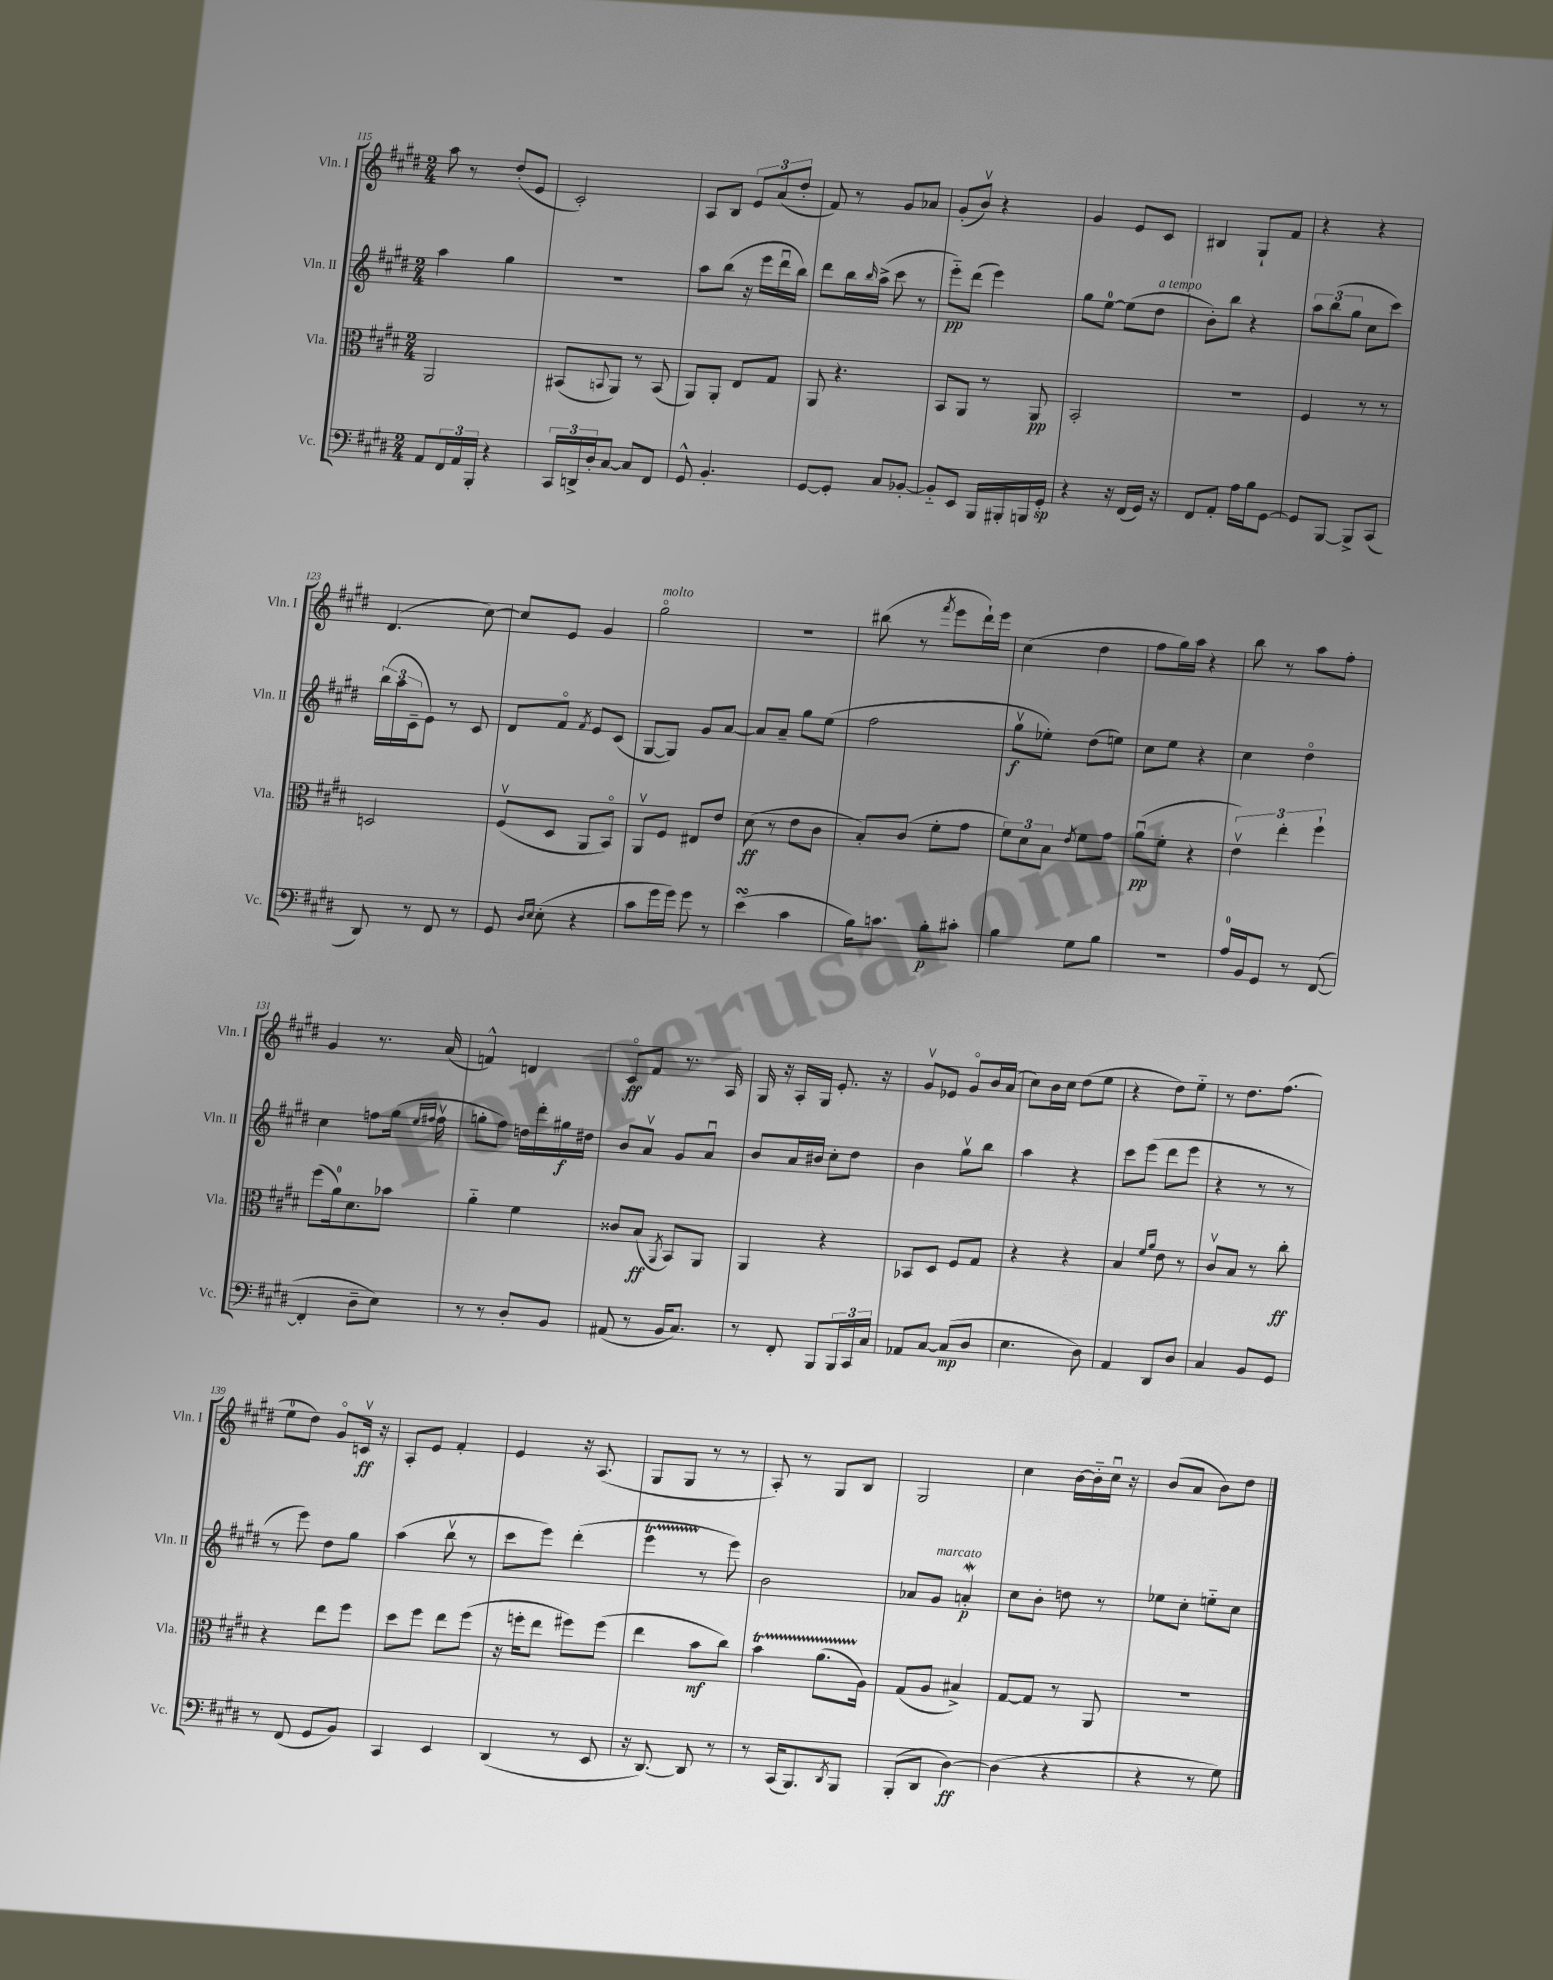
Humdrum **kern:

**kern	**dynam	**kern	**dynam	**kern	**dynam	**kern	**dynam
*part4	*part4	*part3	*part3	*part2	*part2	*part1	*part1
*staff4	*staff4	*staff3	*staff3	*staff2	*staff2	*staff1	*staff1
*I"Vc.	*	*I"Vla.	*	*I"Vln. II	*	*I"Vln. I	*
*I'Vc.	*	*I'Vla.	*	*I'Vln. II	*	*I'Vln. I	*
*clefF4	*	*clefC3	*	*clefG2	*	*clefG2	*
*k[f#c#g#d#]	*	*k[f#c#g#d#]	*	*k[f#c#g#d#]	*	*k[f#c#g#d#]	*
*M2/4	*	*M2/4	*	*M2/4	*	*M2/4	*
=115	=115	=115	=115	=115	=115	=115	=115
8AA/L	.	2AA/	.	4aa\	.	8aa\	.
24FF#/L	.	.	.	.	.	8r	.
24AA/	.	.	.	.	.	.	.
24BBB'/JJ	.	.	.	.	.	.	.
4r	.	.	.	4gg#\	.	(8dd#'/L	.
.	.	.	.	.	.	8e/J	.
=116	=116	=116	=116	=116	=116	=116	=116
24CC#/LL	.	(8BB#X/L	.	2r	.	2c#'/)	.
24DDn^/	.	.	.	.	.	.	.
24D#'/J	.	.	.	.	.	.	.
.	.	8qqBBn/	.	.	.	.	.
[8C#/J	.	8AA/J)	.	.	.	.	.
8C#/L]	.	8r	.	.	.	.	.
8FF#/J	.	(8BB/	.	.	.	.	.
=117	=117	=117	=117	=117	=117	=117	=117
8GG#^^/	.	8AA/L)	.	8aa\L	.	8A/L	.
4.BB'/	.	8AA'/J	.	(8bb\J	.	8B/J	.
.	.	8E/L	.	16r	.	12e/L	.
.	.	.	.	16eee\LL	.	.	.
.	.	.	.	.	.	(12a/	.
.	.	8G#/J	.	16ddd#u\	.	.	.
.	.	.	.	.	.	12dd#'/J	.
.	.	.	.	16bb\JJ)	.	.	.
=118	=118	=118	=118	=118	=118	=118	=118
[8GG#/L	.	8AA/	.	8ddd#\L	.	8f#/)	.
8GG#'/J]	.	4.r	.	16bb\L	.	8r	.
.	.	.	.	16qqbb/	.	.	.
.	.	.	.	(16aa^\JJ	.	.	.
8C#/L	.	.	.	8ccc#\	.	8g#/L	.
[8BB-X'/J	.	.	.	8r	.	8a-X/J	.
=119	=119	=119	=119	=119	=119	=119	=119
8BB-/L]	.	8BB/L	.	8eee\L)	pp	(8g#'/L	.
8EE/J	.	8AA/J	.	(8ddd#\J	.	8bv/J)	.
16BBB/LL	.	8r	.	4eee\)	.	4r	.
16BBB#X'/	.	.	.	.	.	.	.
16BBBn/	.	8AA/	pp	.	.	.	.
16GG#'/JJ	sp	.	.	.	.	.	.
=120	=120	=120	=120	=120	=120	=120	=120
4r	.	2BB'/	.	8gg#\L	.	4g#/	.
.	.	.	.	[8ee\J	.	.	.
16r	.	.	.	(8ee\L]	.	8e/L	.
(16FF#/LL	.	.	.	.	.	.	.
!	!	!	!	!LO:TX:a:i:t=a tempo	!	!	!
16GG#/JJ)	.	.	.	8dd#\J	.	8c#/J	.
16r	.	.	.	.	.	.	.
=121	=121	=121	=121	=121	=121	=121	=121
8FF#/L	.	2r	.	8b'\L)	.	4B#X/	.
8AA'/J	.	.	.	8bb\J	.	.	.
16A\LL	.	.	.	4r	.	8G#`/L	.
16B\J	.	.	.	.	.	.	.
[8GG#\J	.	.	.	.	.	8f#/J	.
=122	=122	=122	=122	=122	=122	=122	=122
8GG#/L]	.	4F#/	.	12aa\L	.	4r	.
.	.	.	.	(12bb\	.	.	.
[8BBB/J	.	.	.	.	.	.	.
.	.	.	.	12gg#\J	.	.	.
8BBB^/L]	.	8r	.	8cc#\L	.	4r	.
(8CC#/J	.	8r	.	8ccc#\J)	.	.	.
!!LO:LB:g=z
=123	=123	=123	=123	=123	=123	=123	=123
8DD#/)	.	2Dn/	.	(24bb\LL	.	(4.d#/	.
.	.	.	.	24aa\	.	.	.
.	.	.	.	24c#~\J	.	.	.
8r	.	.	.	8e\J)	.	.	.
8FF#/	.	.	.	8r	.	.	.
8r	.	.	.	8c#/	.	[8cc#\)	.
=124	=124	=124	=124	=124	=124	=124	=124
8GG#/	.	(8F#v/L	.	8d#/L	.	8cc#/L]	.
16qqD#/LL	.	.	.	.	.	.	.
16qqE/JJ	.	.	.	.	.	.	.
(8E'\	.	8D#/J	.	8f#/J	.	8e/J	.
.	.	.	.	8qf#/	.	.	.
4r	.	8AA/L	.	8e/L	.	4g#/	.
.	.	8BB/J)	.	(8c#/J	.	.	.
=125	=125	=125	=125	=125	=125	=125	=125
!	!	!	!	!	!	!LO:TX:a:i:t=molto	!
8c#\L	.	8AAv/L	.	[8G#/L	.	2gg#\	.
16g#\L	.	8F#/J	.	8G#/J])	.	.	.
16g#\JJ)	.	.	.	.	.	.	.
8g#\	.	8E#X/L	.	8g#/L	.	.	.
8r	.	8e/J	.	[8a/J	.	.	.
=126	=126	=126	=126	=126	=126	=126	=126
(4esSSs\	.	(8d#\	ff	8a/L]	.	2r	.
.	.	8r	.	8a~/J	.	.	.
4c#\	.	8e\L	.	8gg#\L	.	.	.
.	.	8c#\J	.	(8ee\J	.	.	.
=127	=127	=127	=127	=127	=127	=127	=127
16B\KL)	.	8B'/L)	.	2ff#\	.	(8bb#X\	.
8.cn\J	.	.	.	.	.	.	.
.	.	(8c#/J	.	.	.	8r	.
.	.	.	.	.	.	8qfff#/	.
8B'\L	p	8f#'\L	.	.	.	8eee\L	.
8c#X'\J	.	8g#\J	.	.	.	16ddd#`\L)	.
.	.	.	.	.	.	16eee\JJ	.
=128	=128	=128	=128	=128	=128	=128	=128
4B\	.	12f#\L)	.	8gg#v\L	f	(4cc#\	.
.	.	12d#\	.	.	.	.	.
.	.	.	.	8ee-X'\J)	.	.	.
.	.	12B\J	.	.	.	.	.
.	.	8qe/	.	.	.	.	.
8G#\L	.	8f#\L	.	(8dd#\L	.	4dd#\	.
8B\J	.	8g#\J	.	8een\J)	.	.	.
=129	=129	=129	=129	=129	=129	=129	=129
2r	.	(8au\L	pp	8cc#\L	.	8ff#\L	.
.	.	8f#'\J	.	8ee\J	.	16gg#\L)	.
.	.	.	.	.	.	16aa\JJ	.
.	.	4r	.	4r	.	4r	.
=130	=130	=130	=130	=130	=130	=130	=130
16A/LL	.	6ev\)	.	4cc#\	.	8bb\	.
16BB/J	.	.	.	.	.	.	.
8GG#/J	.	.	.	.	.	8r	.
.	.	6ee'\	.	.	.	.	.
8r	.	.	.	4dd#\	.	8aa\L	.
.	.	6ff#`\	.	.	.	.	.
([8FF#/	.	.	.	.	.	8ff#'\J	.
!!LO:LB:g=z
=131	=131	=131	=131	=131	=131	=131	=131
4FF#'/]	.	(8ff#\L	.	4cc#\	.	4g#/	.
.	.	16a\k)	.	.	.	.	.
.	.	8.d#\	.	.	.	.	.
8D#~\L	.	.	.	8ffn\L	.	8.r	.
8E\J)	.	8b-X\J	.	(16gg#\Jk	.	.	.
.	.	.	.	16qqee/LL	.	.	.
.	.	.	.	16qqff#X/JJ	.	.	.
.	.	.	.	16ff#v\	.	(16a/	.
=132	=132	=132	=132	=132	=132	=132	=132
8r	.	4a\	.	8ggn'\L	.	4fn^^/)	.
8r	.	.	.	8ff#\J)	.	.	.
8D#'/L	.	4f#\	.	16ddn\LL	.	4dn/	.
.	.	.	.	16ddd#'\	.	.	.
8BB/J	.	.	.	16gg#X\	f	.	.
.	.	.	.	16dd#X\JJ	.	.	.
=133	=133	=133	=133	=133	=133	=133	=133
(8AA#X/	.	8c##X/L	.	8b/L	.	8c#/L	ff
8r	.	(8B/J	ff	8av/J	.	8f#/J	.
.	.	8qAA/	.	.	.	.	.
16BB/KL	.	8BB/L)	.	8g#/L	.	8.r	.
8.C#/J)	.	.	.	.	.	.	.
.	.	8AA/J	.	8au/J	.	.	.
.	.	.	.	.	.	16A/	.
=134	=134	=134	=134	=134	=134	=134	=134
8r	.	4AA/	.	8b/L	.	16G#/	.
.	.	.	.	.	.	16r	.
8FF#'/	.	.	.	16a/L	.	16A'/LL	.
.	.	.	.	16b#X/JJ	.	16G#/JJ	.
8BBB/L	.	4r	.	8cc#'\L	.	8.e'/	.
24BBB/L	.	.	.	8dd#\J	.	.	.
24CC#/	.	.	.	.	.	.	.
.	.	.	.	.	.	16r	.
24C#/JJ	.	.	.	.	.	.	.
=135	=135	=135	=135	=135	=135	=135	=135
8AA-X/L	.	8BB-X/L	.	4b\	.	8g#v/L	.
[8C#/J	.	8D#/J	.	.	.	8e-X/J	.
(8C#/L]	mp	8F#/L	.	8gg#v\L	.	8g#/L	.
8D#/J	.	8G#/J	.	8bb\J	.	16b/L	.
.	.	.	.	.	.	(16a/JJ	.
=136	=136	=136	=136	=136	=136	=136	=136
4.E\	.	4r	.	4aa\	.	8cc#\L)	.
.	.	.	.	.	.	16b\L	.
.	.	.	.	.	.	16cc#\JJ	.
.	.	4r	.	4r	.	(8dd#\L	.
8D#\)	.	.	.	.	.	8ee\J	.
=137	=137	=137	=137	=137	=137	=137	=137
4AA/	.	4B/	.	8ccc#\L	.	4r	.
.	.	.	.	(8eee\J	.	.	.
.	.	16qqf#/LL	.	.	.	.	.
.	.	16qqa/JJ	.	.	.	.	.
8DD#/L	.	8e\	.	8ddd#\L	.	8dd#\L)	.
8D#/J	.	8r	.	8eee\J	.	8ee\J	.
=138	=138	=138	=138	=138	=138	=138	=138
4C#/	.	8c#v/L	.	4r	.	8r	.
.	.	8B/J	.	.	.	8.dd#\L	.
8BB/L	.	8r	.	8r	.	.	.
.	.	.	.	.	.	(8.ff#\J	.
8GG#/J	.	8cc#'\	ff	8r	.	.	.
!!LO:LB:g=z
=139	=139	=139	=139	=139	=139	=139	=139
8r	.	4r	.	8r	.	8ee\L	.
(8FF#/	.	.	.	8eee\)	.	8dd#\J)	.
8GG#/L	.	8ee\L	.	8dd#\L	.	8g#/L	.
8BB/J)	.	8ff#\J	.	8gg#\J	.	16cnv/Jk	ff
.	.	.	.	.	.	16r	.
=140	=140	=140	=140	=140	=140	=140	=140
4CC#/	.	8dd#\L	.	(4aa\	.	8A'/L	.
.	.	8ff#\J	.	.	.	8e/J	.
4EE/	.	8ee\L	.	8bbv\	.	4f#'/	.
.	.	(8ff#\J	.	8r	.	.	.
=141	=141	=141	=141	=141	=141	=141	=141
(4DD#/	.	16r	.	8ccc#\L	.	4e/	.
.	.	16ffn'\KL	.	.	.	.	.
.	.	8ee\J	.	8eee\J)	.	.	.
8r	.	8ff#X\L)	.	(4ddd#'\	.	16r	.
.	.	.	.	.	.	(8.A/	.
8EE/	.	(8ff#\J	.	.	.	.	.
=142	=142	=142	=142	=142	=142	=142	=142
16r	.	4ee\	.	4eeeT\	.	8G#/L	.
[8.DD#/)	.	.	.	.	.	.	.
.	.	.	.	.	.	8G#/J	.
8DD#/]	.	8b\L	mf	8r	.	8r	.
8r	.	8cc#\J)	.	8eee\)	.	8r	.
=143	=143	=143	=143	=143	=143	=143	=143
8r	.	4bT\	.	2b\	.	8A'/)	.
(16CC#/KL	.	.	.	.	.	8r	.
8.BBB/)	.	.	.	.	.	.	.
.	.	(8.aTTT\L	.	.	.	8G#/L	.
8qDD#/	.	.	.	.	.	.	.
8BBB/J	.	.	.	.	.	8B/J	.
.	.	16A\Jk)	.	.	.	.	.
=144	=144	=144	=144	=144	=144	=144	=144
(8BBB'/L	.	(8G#/L	.	8a-X/L	.	2G#/	.
!	!	!	!	!LO:TX:a:i:t=marcato	!	!	!
8DD#/J	.	8A/J	.	8g#/J	.	.	.
[4D#\)	ff	4B#X^/)	.	4anw'/	p	.	.
=145	=145	=145	=145	=145	=145	=145	=145
(4D#\]	.	[8G#/L	.	8cc#\L	.	4cc#\	.
.	.	8G#/J]	.	8b'\J	.	.	.
4r	.	8r	.	8ddn\	.	[16b\LL	.
.	.	.	.	.	.	16b\]	.
.	.	8AA/	.	8r	.	16cc#u\JJ	.
.	.	.	.	.	.	16r	.
=146	=146	=146	=146	=146	=146	=146	=146
4r	.	2r	.	8ee-X\L	.	(8b/L	.
.	.	.	.	8cc#'\J	.	8a/J	.
8r	.	.	.	8een\L	.	8b\L)	.
8G#\)	.	.	.	8cc#\J	.	8dd#\J	.
==	==	==	==	==	==	==	==
*-	*-	*-	*-	*-	*-	*-	*-
